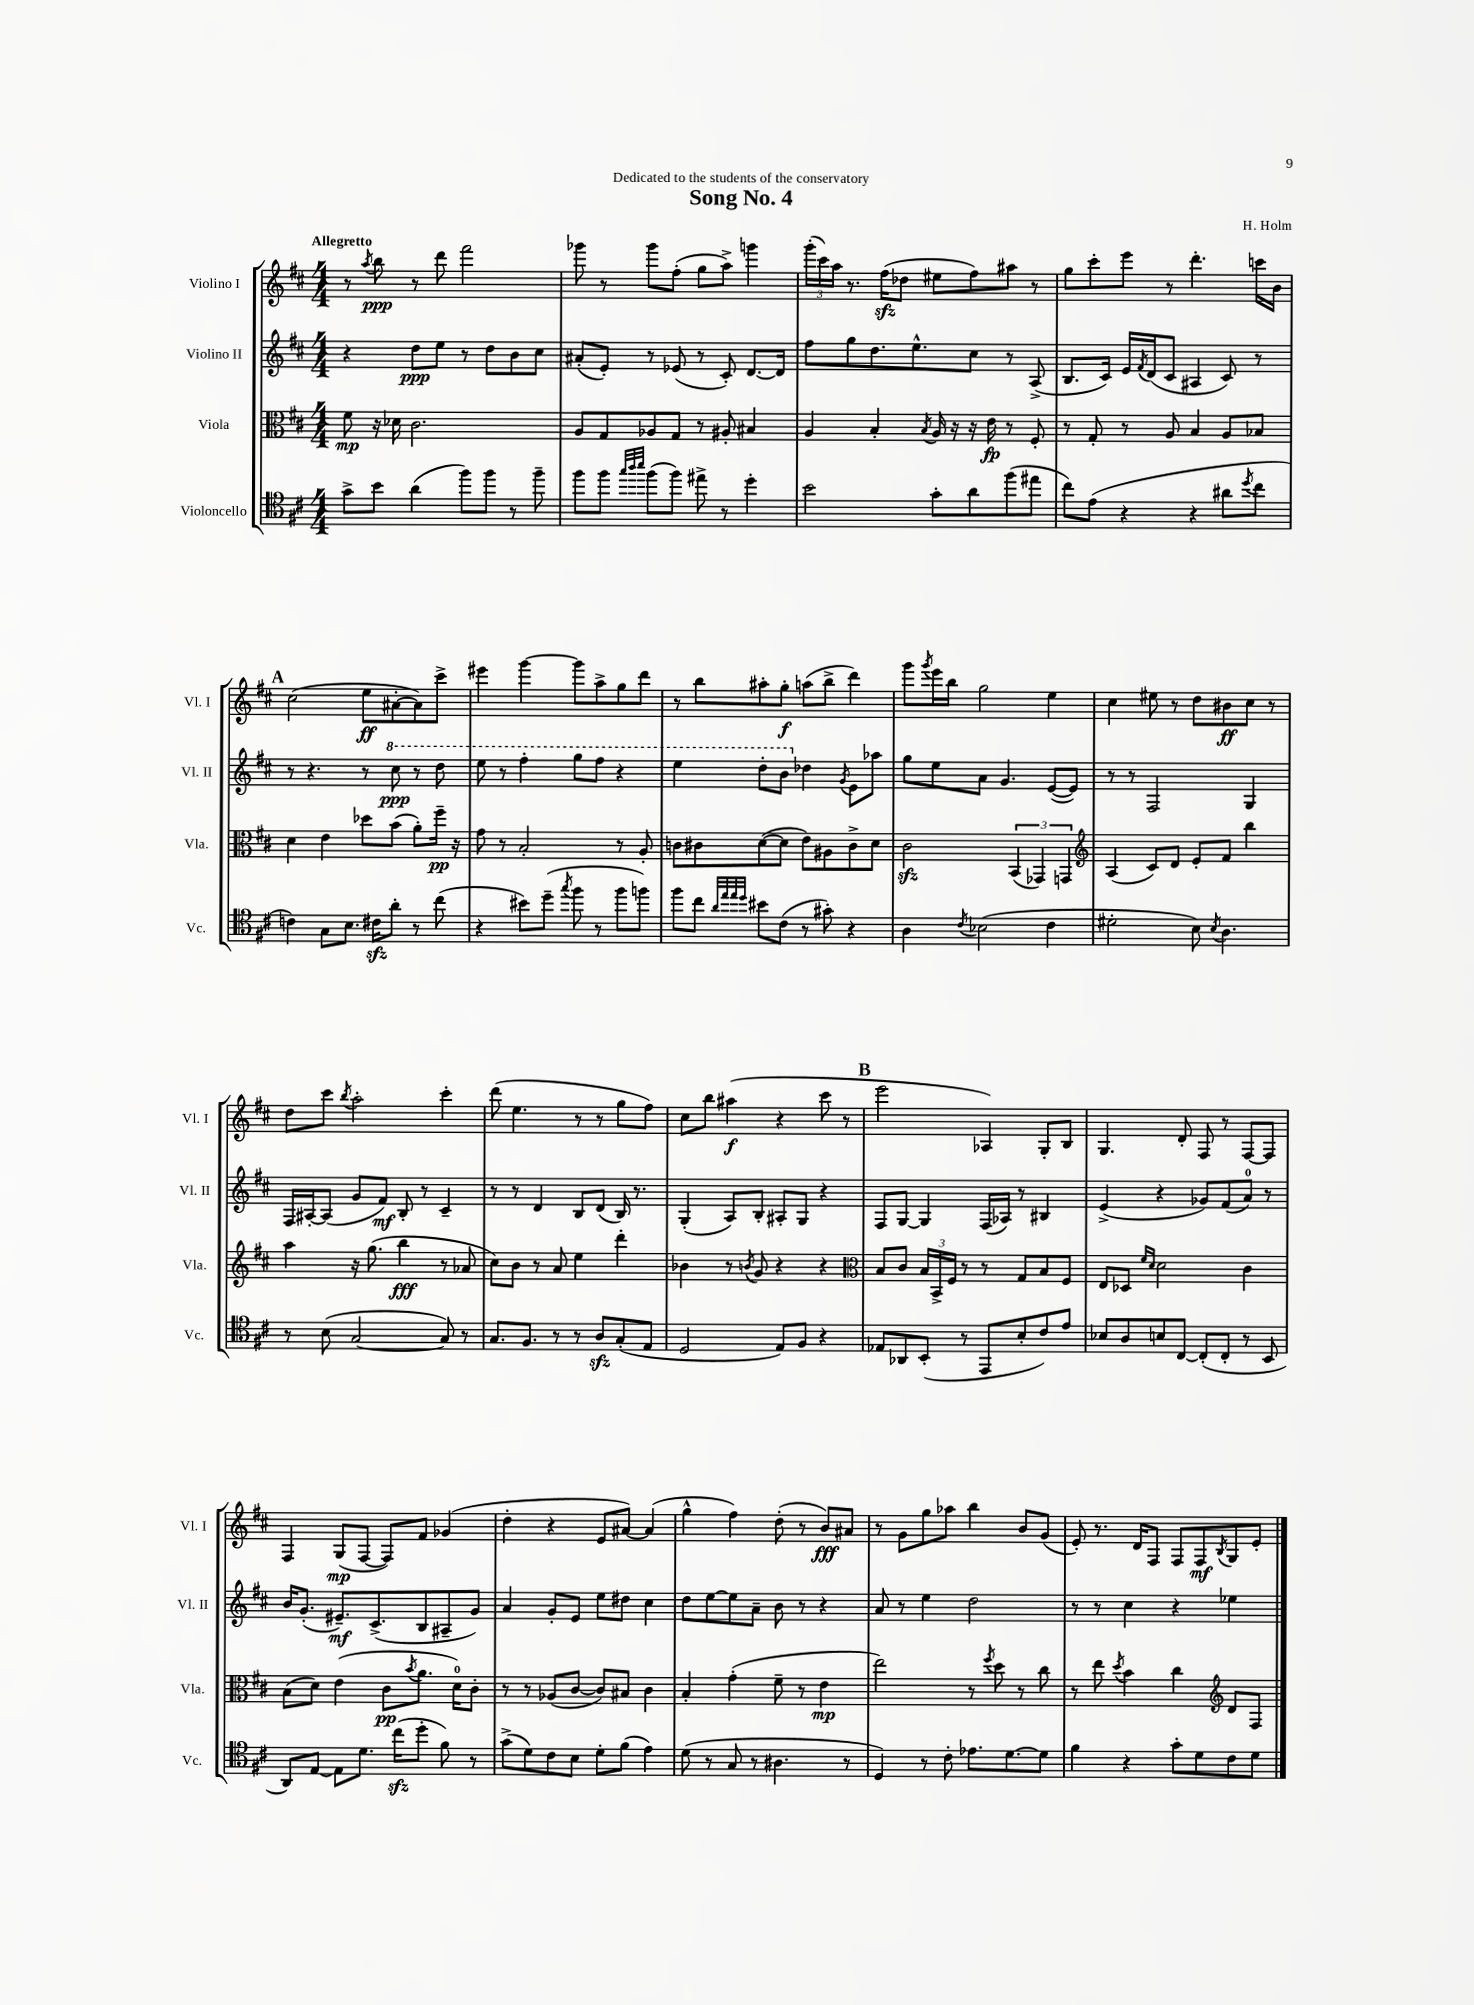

**kern	**kern	**kern	**kern
*staff4	*staff3	*staff2	*staff1
*clefC4	*clefC3	*clefG2	*clefG2
*k[f#c#]	*k[f#c#]	*k[f#c#]	*k[f#c#]
*M4/4	*M4/4	*M4/4	*M4/4
8g^	8f#	4r	8r
.	.	.	8qaa
8b	16r	.	8bb
.	16d-	.	.
(4a	2.c#	8dd	8r
.	.	8ee	8ddd
8ff#)	.	8r	2fff#
8ff#	.	8dd	.
8r	.	8b	.
8ff#~	.	8cc#	.
=	=	=	=
8ff#	8A	(8a#'	8ggg-
8ff#	8G	8e')	8r
32qqgg	.	.	.
32qqaa	.	.	.
32qqbb	.	.	.
(8ff#	8A-	8r	8ggg-
8ff#)	8G	(8e-	(8ff#'
8ee#^	8r	8r	8gg
8r	8A#'	8c#')	8aa^)
4dd'	4B#	[8.d	4ggg
.	.	16d]	.
=	=	=	=
2b	4A	8ff#	(24ggg'
.	.	.	24ccc#)
.	.	.	24aa
.	.	8gg	8.r
.	4B'	8.dd	.
.	.	.	(16ff#
.	.	.	8dd-
.	.	8.ee^^	.
.	8qB	.	.
8g'	16A	.	8ee#
.	16r	.	.
8a	16r	8cc#	8ff#)
.	16e	.	.
(8ff#	8r	8r	8aa#
8ee#	8F#'	(8A^	8r
=	=	=	=
8cc#)	8r	8.B	8gg
(8e	8G'	.	8ccc#'
.	.	16c#)	.
4r	8r	16e	8eee
.	.	8qf#	.
.	.	(16d	.
.	8A	8c#	8r
4r	4B	4A#	4.ddd'
8a#	8A	8c#)	.
8qdd	.	.	.
8cc#	8B-	8r	16ccc
.	.	.	16b
=	=	=	=
4c)	4d	8r	(2cc#
.	.	4.r	.
8G	4e	.	.
8.B	.	.	.
.	8dd-	8r	8ee
16c#	.	.	.
8a'	(8b	8ccc#	[8a#'
8r	8a')	8r	8a#])
(8cc#	16ff#~	8ddd	8ccc#^
.	16r	.	.
=	=	=	=
4r	8g	8eee	4eee#
.	8r	8r	.
8b#)	2B'	4fff#'	[4ggg
(8dd~	.	.	.
8qgg	.	.	.
8ff#	.	8ggg	8ggg]
8r	.	8fff#	8aa^
8ff#	8r	4r	8gg
8ff)	8A'	.	8ddd
=	=	=	=
8ff#	8c	4eee	8r
8cc#	8c#	.	8bb
32qqa	.	.	.
32qqee	.	.	.
32qqee	.	.	.
32qqdd	.	.	.
8b#	([8d	8ddd'	8aa#'
(8c#	8d]	8bb	8gg'
8r	8e)	4dd-	(8aa
8g#')	8A#	.	8bb^
.	.	8qg	.
4r	8c#^	8e	4ddd)
.	8d	8aa-	.
=	=	=	=
4A	2c#	8gg	8ggg
.	.	.	8qggg
.	.	8ee	16eee
.	.	.	16bb
8qc#	.	.	.
(2B-	.	8a	2gg
.	.	4.g	.
.	(6BB	.	.
.	6GG-)	.	.
4c#	.	([8e	4ee
.	6GG	.	.
.	.	8e])	.
=	=	=	=
*	*clefG2	*	*
2d#'	(4A	8r	4cc#
.	.	8r	.
.	8c#)	2F#	8ee#
.	8d	.	8r
8B)	8e'	.	8dd
8qB	.	.	.
4.A	8f#	.	8b#
.	4bb	4G	8cc#
.	.	.	8r
=	=	=	=
8r	4aa	16F#	8dd
.	.	[16A#'	.
(8B	.	(8A#]	8ccc#
.	.	.	8qbb
[2G	16r	8g	2aa'
.	(8.gg	.	.
.	.	8f#)	.
.	4bb	8B'	.
.	.	8r	.
8G])	8r	4c#~	4ccc#'
8r	8a-	.	.
=	=	=	=
8.G	8cc#)	8r	(8ddd
.	8b	8r	4.ee
8.F#	.	.	.
.	8r	4d	.
8r	8a	.	.
8r	4ee	8B	8r
8A	.	(8d	8r
(8G'	4ddd'	16B)	8gg
.	.	8.r	.
8E	.	.	8ff#)
=	=	=	=
2D	4b-	(4G'	8cc#
.	.	.	8bb
.	8r	8A)	(4aa#
.	8qb	.	.
.	8g	8B'	.
8E)	4r	8A#'	4r
8F#	.	8G	.
4r	4r	4r	8ccc#
.	.	.	8r
=	=	=	=
*	*clefC3	*	*
8E-	8B	8F#	2eee
8AA-	8c#	[8G	.
(8BB'	24B	4G]	.
.	24BB^	.	.
.	24F#	.	.
8r	8r	.	.
8EE	8r	(16F#	4A-)
.	.	16A-)	.
8B'	8G	8r	.
8c#)	8B	4B#	8G'
8e	8F#	.	8B
=	=	=	=
8B-	8E	(4e^	4.G
8A	8D-	.	.
.	16qqf#	.	.
.	16qqd	.	.
8B	2d	4r	.
[8C#	.	.	8d'
(8C#']	.	8g-)	8F#
8C#'	.	(8f#	8r
8r	4c#	8a)	[8F#
8BB	.	8r	8F#]
=	=	=	=
8AA)	(8B	16b	4F#
.	.	(8.g'	.
[8E	8d)	.	.
8E]	(4e	8.e#~)	(8G
8.d	.	.	[8F#
.	.	(8.c#^	.
.	8c#	.	8F#])
(16cc#	.	.	.
.	8qb	.	.
8dd'	8.a	8B	8f#
8f#)	.	8A#~	(4g-
.	16d)	.	.
8r	8c#'	8g)	.
=	=	=	=
(8g^	8r	4a	4dd'
8d)	8r	.	.
8c#	(8A-	8g'	4r
8B	[8c#	8e	.
8d'	8c#])	8ee	8e
(8f#	8B#	8dd#	[8a#)
4e)	4c#	4cc#	(4a#]
=	=	=	=
(8d	4B'	8dd	4gg^^
8r	.	[8ee	.
8G	(4g'	8ee]	4ff#)
8r	.	8a~	.
4.A#	8f#~	8b	(8dd'
.	8r	8r	8r
.	4e	4r	8b)
8r	.	.	8a#
=	=	=	=
4D)	2ee)	8a	8r
.	.	8r	8g
8r	.	4ee	8gg
8c#'	.	.	8aa-
8.e-	8r	2dd	4bb
.	8qff#	.	.
.	8dd	.	.
[8.d	.	.	.
.	8r	.	8b
8d]	8cc#	.	(8g
=	=	=	=
4f#	8r	8r	8e')
.	8ee	8r	8.r
.	8qdd	.	.
4r	4b	4cc#	.
.	.	.	16d
.	.	.	8F#
8g'	4cc#	4r	8F#
8d	.	.	8F#
*	*clefG2	*	*
.	.	.	8qB
8c#	8d	4ee-	8G
8d	8F#	.	8e'
==	==	==	==
*-	*-	*-	*-
